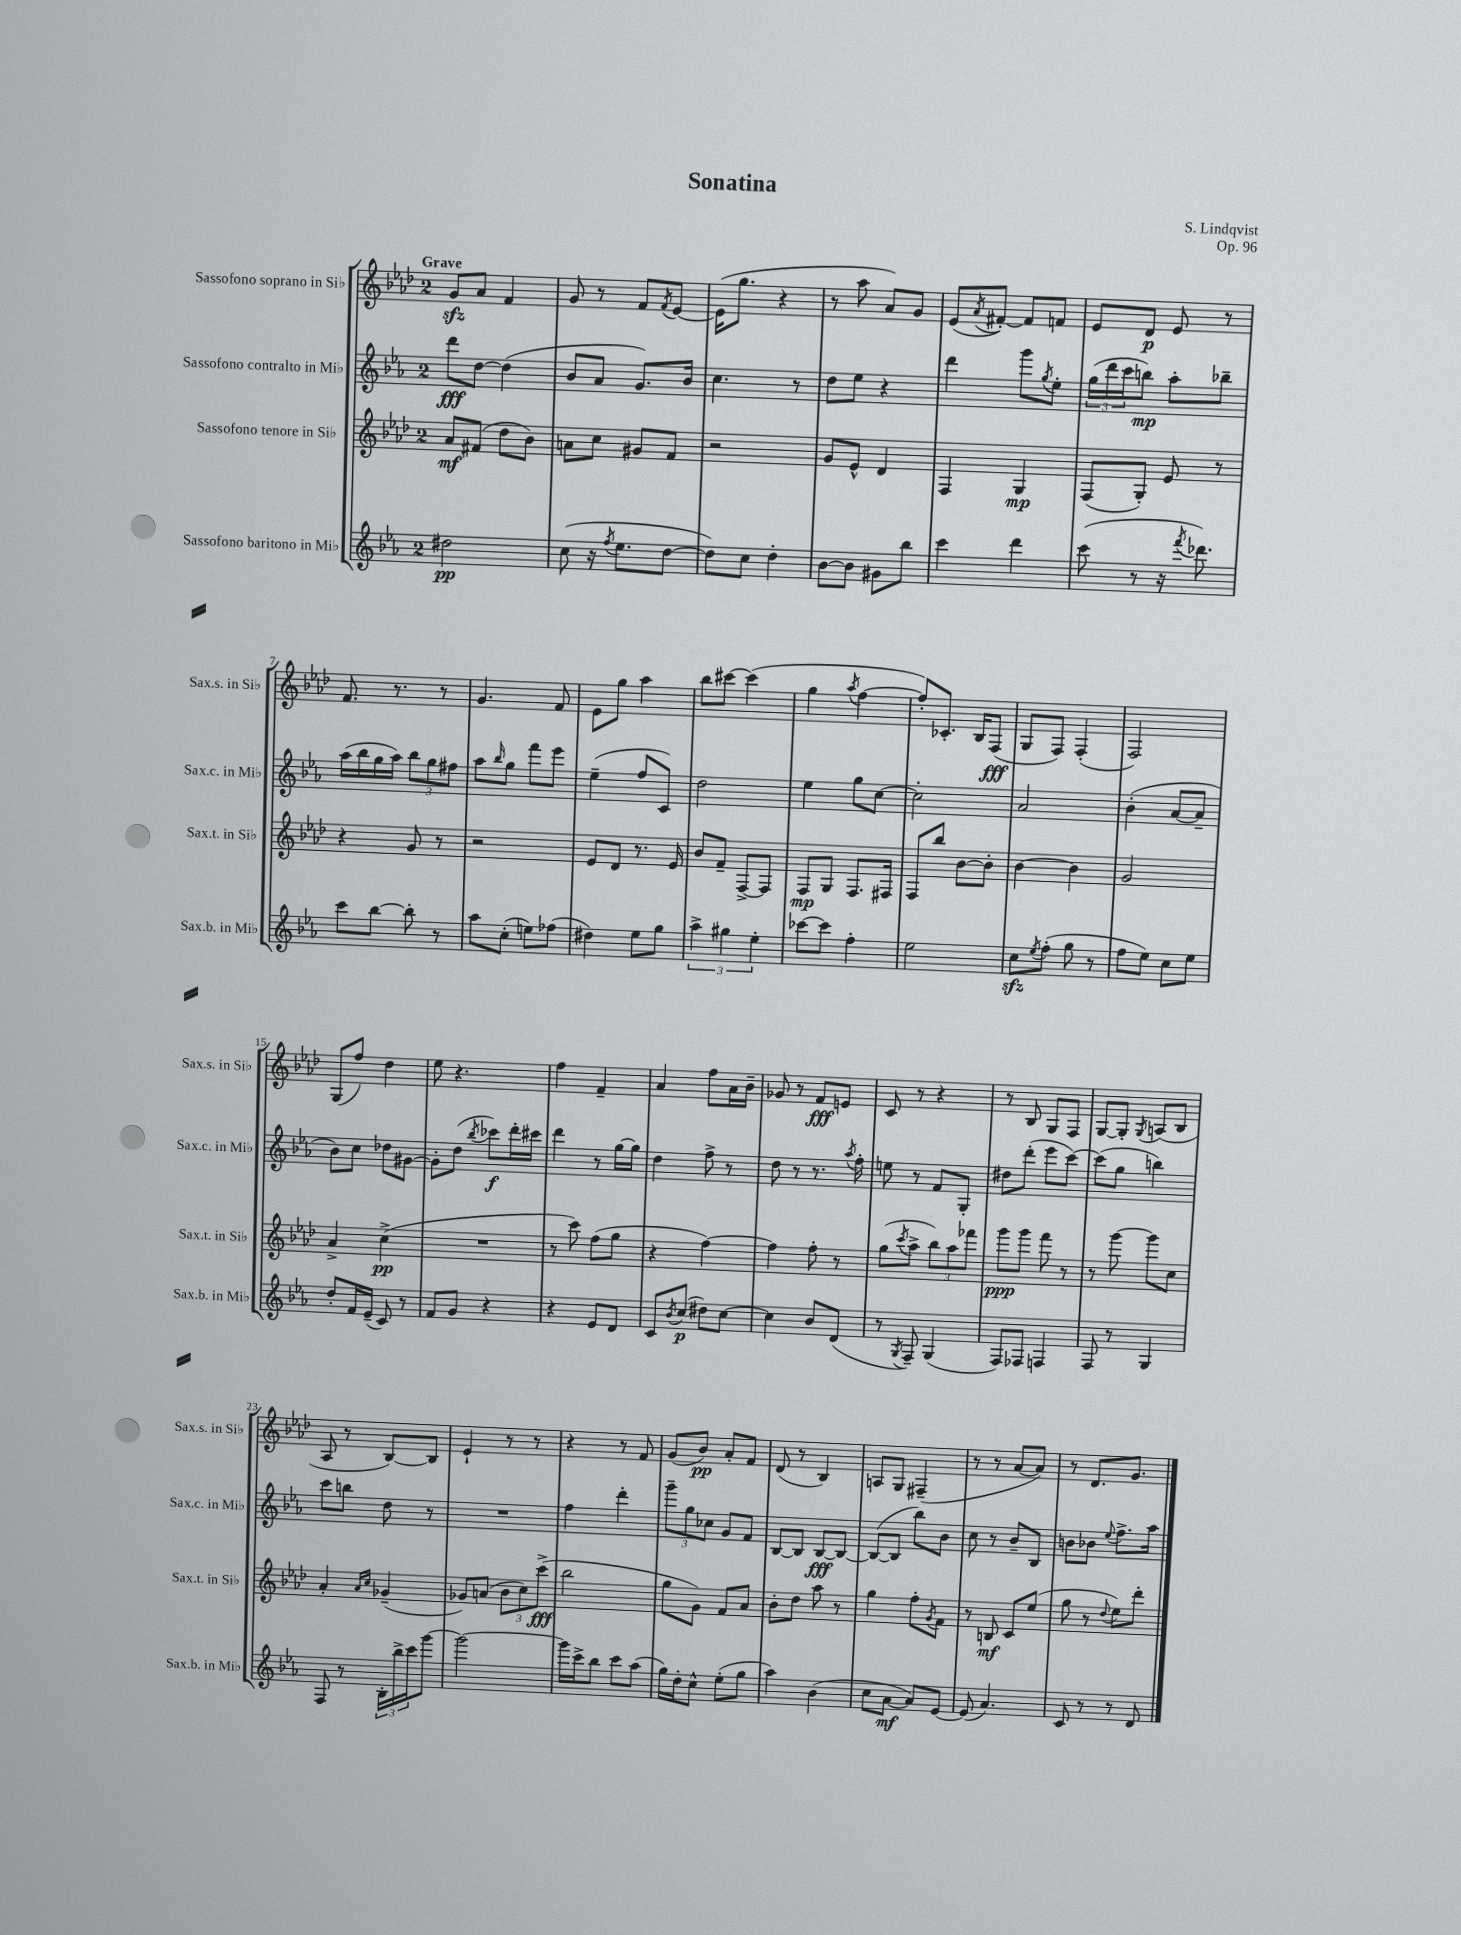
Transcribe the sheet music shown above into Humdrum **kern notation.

**kern	**kern	**kern	**kern
*staff4	*staff3	*staff2	*staff1
*clefG2	*clefG2	*clefG2	*clefG2
*k[b-e-a-]	*k[b-e-a-d-]	*k[b-e-a-]	*k[b-e-a-d-]
*M2/4	*M2/4	*M2/4	*M2/4
2dd#	8a-	8ddd	8g
.	(8f#	[8dd	8a-
.	8dd-	(4dd]	4f
.	8b-)	.	.
=	=	=	=
(8cc	8a	8b-	8g
16r	8cc	8a-	8r
8qff	.	.	.
8.ee-	.	.	.
.	8g#	8.g)	8f
.	.	.	8qf
[8dd	8f	.	[8e-
.	.	16b-	.
=	=	=	=
8dd])	2r	4.cc	(16e-]
.	.	.	8.gg
8cc	.	.	.
4dd'	.	.	4r
.	.	8r	.
=	=	=	=
[8b-	8g	8dd	8r
8b-]	8e-^^	8ee-	8aa-
8g#	4d-	4r	8a-)
8bb-	.	.	8g
=	=	=	=
4ccc	4F	4ddd	(8e-
.	.	.	8qa-
.	.	.	[8f#')
4ddd	4G	8ggg	8f#]
.	.	8qgg	.
.	.	8ee-'	8f
=	=	=	=
(8ccc	(8F	(24gg	8e-
.	.	24ddd	.
.	.	24ccc	.
8r	8G')	8bb)	8d-
16r	8e-	8aa-'	8e-
8qfff	.	.	.
8.ddd-)	.	.	.
.	8r	8bb-~	8r
=	=	=	=
8ccc	4r	(16aa-	8.f
.	.	16bb-	.
[8bb-	.	16gg	.
.	.	16aa-)	8.r
8bb-']	8g	12bb-	.
.	.	12gg	.
8r	8r	.	8r
.	.	12ff#	.
=	=	=	=
8aa-	2r	8aa-	4.g
.	.	16qqbb-	.
(8cc'	.	8gg	.
8ee)	.	8fff	.
(8ff-	.	8eee-	8f
=	=	=	=
4dd#)	8e-	(4ee-~	8e-
.	8d-	.	8gg
8ee-	8.r	8ff	4aa-
8gg	.	8c)	.
.	16e-	.	.
=	=	=	=
6aa-^	8b-	2dd	8bb-
.	8f~	.	[8ccc#
6gg#	.	.	.
.	[8F^	.	(4ccc#]
6ee-'	.	.	.
.	8F]	.	.
=	=	=	=
[8ccc-	8F	4ee-	4gg
8ccc-]	8G	.	.
.	.	.	8qaa-
4ff'	8.F	8gg	[4ff
.	.	[8cc	.
.	16F#	.	.
=	=	=	=
2ee-	8F	2cc']	8ff'])
.	8bb-	.	8.c-'
.	[8b-	.	.
.	.	.	16B-
.	8b-']	.	(8F
=	=	=	=
8cc	[4b-	2a-	8G
8qee-	.	.	.
(8ff'	.	.	8F)
8gg	4b-]	.	(4F'
8r	.	.	.
=	=	=	=
8ff	2g	(4b-'	2F)
8ee-)	.	.	.
8cc	.	[8a-	.
8ee-	.	8a-~]	.
=	=	=	=
8dd'	4a-^	8b-)	(8G
16f	.	8cc	8ff)
(16e-~	.	.	.
8c)	(4cc^	8dd-	4dd-
8r	.	[8g#	.
=	=	=	=
8f	2r	8g#']	8ee-
8g	.	(8dd	4.r
.	.	8qbb-	.
4r	.	8ccc-)	.
.	.	16ddd'	.
.	.	16ccc#	.
=	=	=	=
4r	8r	4ddd	4ff
.	8ccc)	.	.
8e-	(8ff	8r	4f~
8d	8gg	[16gg	.
.	.	16gg]	.
=	=	=	=
8c	4r	4dd	4a-
8qb-	.	.	.
(8cc	.	.	.
8dd#)	[4ff)	8ff^	8ff
[8cc	.	8r	16a-
.	.	.	16b-~
=	=	=	=
4cc]	4ff]	8dd	8g-
.	.	8r	8r
8b-	8ff'	8.r	8f
(8d	8r	.	8e
.	.	8qaa-	.
.	.	16ff'	.
=	=	=	=
8r	(8gg	8ee	8c
8qG	8qccc	.	.
8F~)	8aa-^	8r	8r
(4G	12bb-)	8f	4r
.	12aa-	.	.
.	.	8G'	.
.	12fff-	.	.
=	=	=	=
8F)	8ggg	8dd#	8r
8F-	8ggg	(8ddd'	8B-
4F	8fff	8eee-	8G
.	8r	[8ccc)	8F
=	=	=	=
8F	8r	(8ccc]	[8G
8r	[8ggg	8gg	8G']
.	.	.	8qG
4G	8ggg]	4bb)	(8A
.	8cc	.	8B-
=	=	=	=
8F	4a-'	8ccc	8A-
8r	.	8bb	8r
.	16qqa-	.	.
.	16qqcc	.	.
24B-'	(4g-~	8dd	[8B-)
24bb-^	.	.	.
24ccc	.	.	.
[8ggg	.	8r	8B-]
=	=	=	=
2ggg_	8g-)	2r	4e-`
.	(8a	.	.
.	12b-	.	8r
.	12cc)	.	.
.	.	.	8r
.	(12ccc^	.	.
=	=	=	=
16ggg]	2bb-	4ff	4r
16ccc^	.	.	.
8bb-	.	.	.
8ccc	.	4ddd'	8r
(8aa-	.	.	8f
=	=	=	=
16gg)	8gg	12ggg~	(8g
16dd'	.	.	.
.	.	12gg	.
8cc^^	8g)	.	8b-)
.	.	12cc-	.
(8ee-'	8f	8g	8a-'
8gg	8a-	8f	8f
=	=	=	=
4aa-)	8b-'	[8B-	(8d-
.	8dd-	8B-]	8r
(4b-	8aa-	[8B-	4B-)
.	8r	8B-_	.
=	=	=	=
8cc	4gg	(8B-_	8A
[8a-	.	8B-]	8G
8a-])	8ff'	8bb-)	(4F#~
.	8qg	.	.
[8e-	8f	8b-	.
=	=	=	=
(8e-]	8r	8cc	8r
4.a-)	8B	8r	8r
.	8c	8b-~	[8a-
.	(8ee-	8B-	8a-])
=	=	=	=
8c	8gg	8b	8r
8r	8r	8b-	8.d-
.	8qqdd-	8qqee-	.
8r	8ee-)	8.ff^	.
.	.	.	8.g
8d	8ddd-'	.	.
.	.	16aa-	.
==	==	==	==
*-	*-	*-	*-
